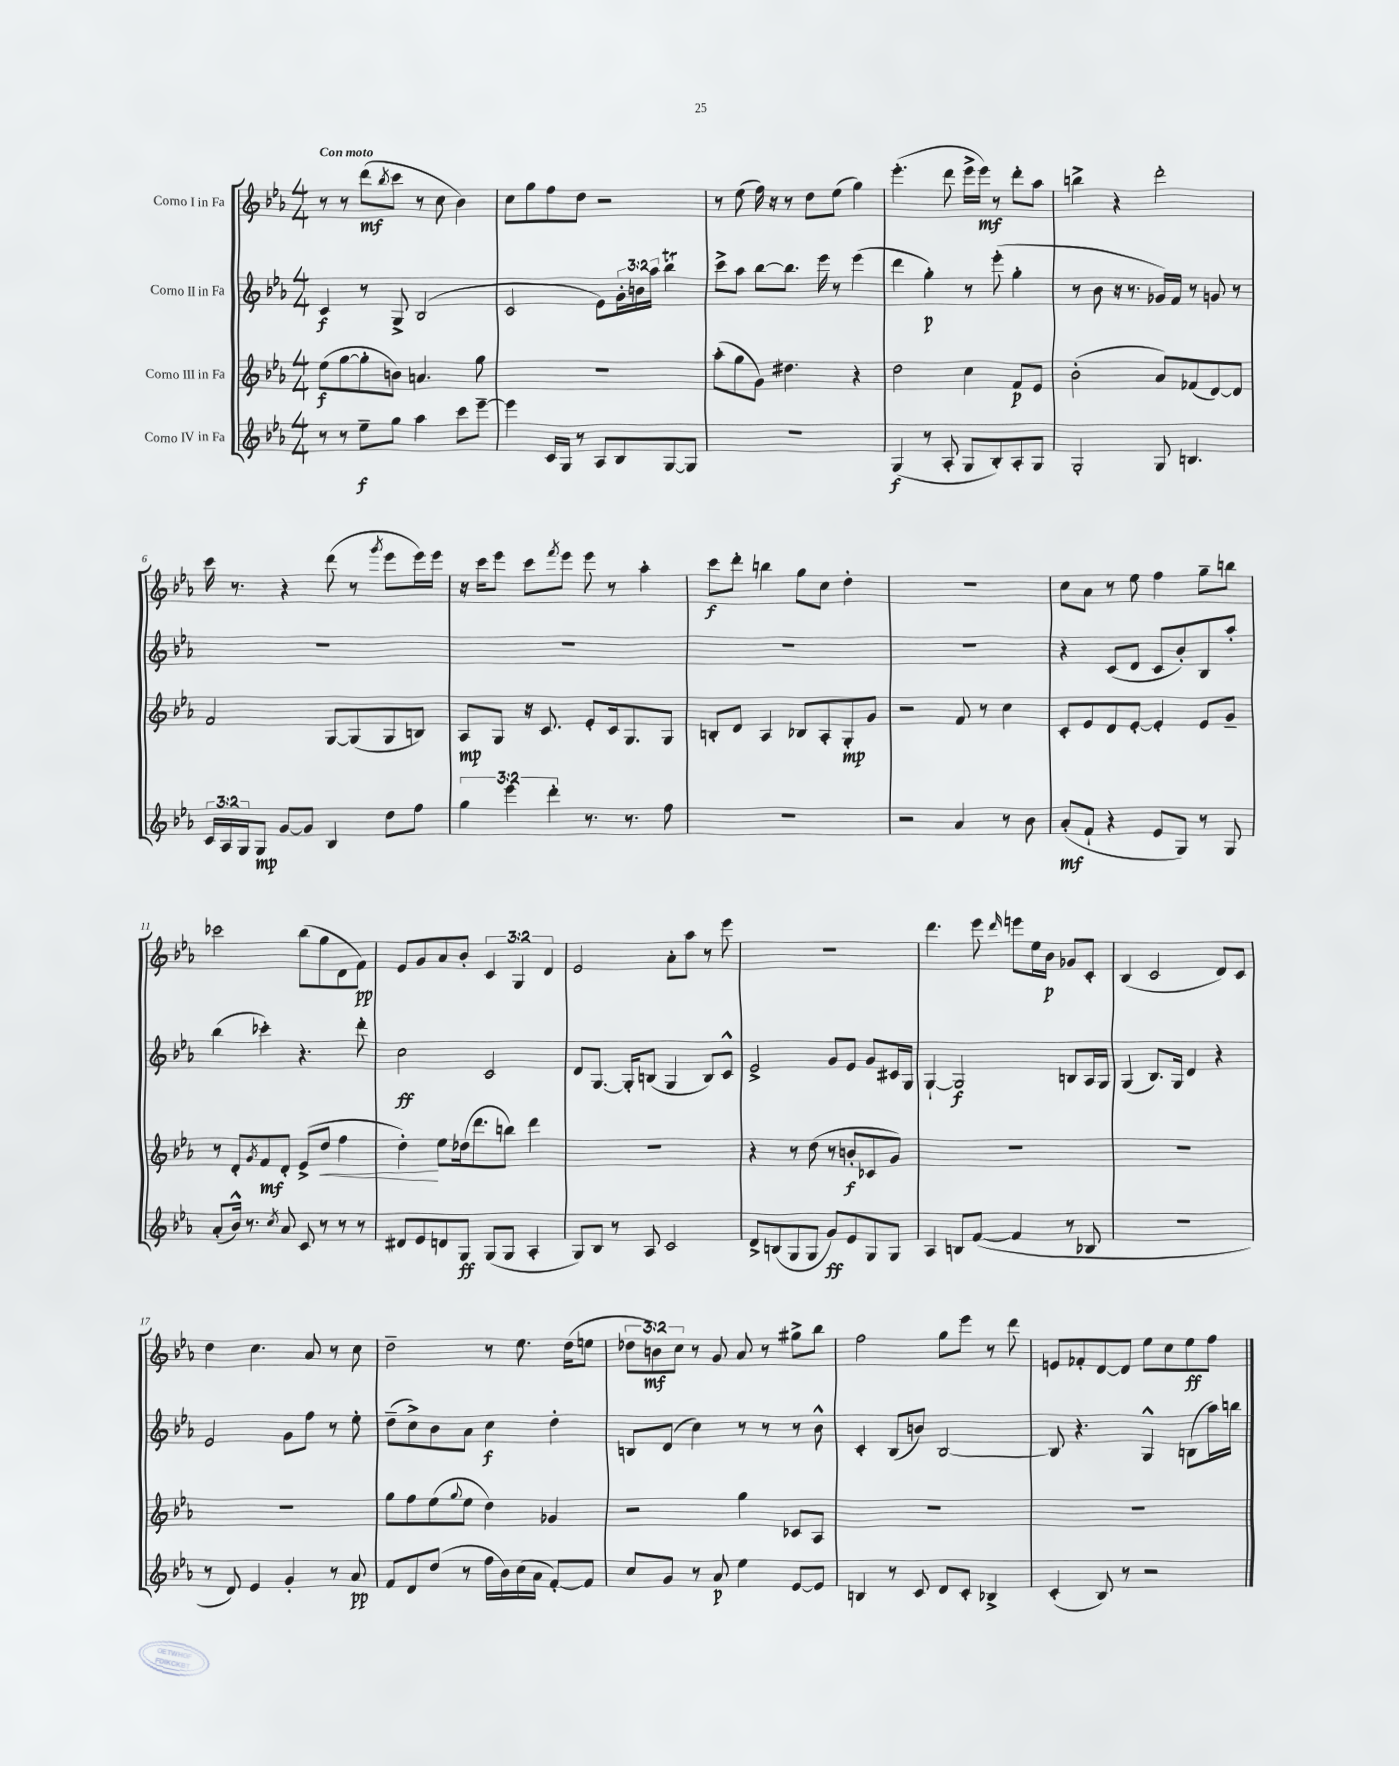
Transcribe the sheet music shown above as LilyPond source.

<<
\new StaffGroup <<
\new Staff = "s0" \with { instrumentName = "Corno I in Fa" } {
    \clef treble \key ees \major \numericTimeSignature \time 4/4 \override Staff.TupletNumber.text = #tuplet-number::calc-fraction-text \tempo "Con moto"
    r8 r8 d'''8\mf( \acciaccatura { bes''8 } c'''8 r8 c''8 bes'4) |
    c''8 g''8 f''8 d''8 r2 |
    r8 ees''8( f''16) r16 r8 d''8 ees''8( g''4) |
    ees'''4.-.( d'''8 ees'''16-> ees'''16\mf) r8 d'''8-. aes''8 |
    b''4-> r4 d'''2-. |
    c'''16 r8. r4 d'''8( r8 \acciaccatura { g'''8 } ees'''8 ees'''16) ees'''16 |
    r16 c'''16 ees'''8 c'''8 \acciaccatura { f'''8 } ees'''8 ees'''8 r8 aes''4-. |
    c'''8\f d'''8-. b''4 g''8 c''8 d''4-. |
    R1 |
    c''8 aes'8 r8 ees''8 f''4 g''8-- b''8 |
    ces'''2 bes''8( g''8 d'8 f'8\pp) |
    ees'8 g'8 aes'8 bes'8-. \tuplet 3/2 { c'4 g4 d'4 } |
    ees'2 aes'8-. aes''8 r8 ees'''8 |
    R1 |
    d'''4. ees'''8 \grace { d'''16 } e'''8 ees''16 bes'16\p ges'8 c'8-. |
    bes4( c'2 d'8) c'8 |
    d''4 c''4. aes'8 r8 c''8 |
    d''2-- r8 ees''8. d''16( e''8 |
    \tuplet 3/2 { des''8 b'8\mf) c''8 } r8 g'8 aes'8 r8 gis''8-> bes''8 |
    f''2 g''8 ees'''8 r8 d'''8 |
    e'8 fes'8-. d'8~ d'8 ees''8 c''8 ees''8\ff f''8 \bar "|." |
}
\new Staff = "s1" \with { instrumentName = "Corno II in Fa" } {
    \clef treble \key ees \major \numericTimeSignature \time 4/4 \override Staff.TupletNumber.text = #tuplet-number::calc-fraction-text
    c'4\f r8 g8-> bes2( |
    c'2 ees'8) \tuplet 3/2 { g'16-. b'16 aes''16 } bes''4\trill |
    c'''8-> aes''8 bes''8~ bes''8. ees'''16 r8 ees'''4( |
    d'''4 g''4-.\p) r8 ees'''8-.( g''4-. |
    r8 bes'8 r16 r8. ges'16) f'16 r8 g'8 r8 |
    R1 |
    R1 |
    R1 |
    R1 |
    r4 c'8( d'8 c'8 bes'8-.) bes8 aes''8-. |
    bes''4( ces'''4-.) r4. d'''8-. |
    c''2\ff c'2 |
    d'8 g8.~ g16-. b8( g4 b8) c'8-^ |
    ees'2-> g'8 ees'8 g'8 cis'16 g16 |
    g4~-! g2\f b8 aes16 g16 |
    g4( bes8.) g16 d'4 r4 |
    ees'2 g'8 f''8 r8 ees''8-. |
    d''8--( c''8->) bes'8 aes'8 c''4\f d''4-. |
    b8 d'8( c''4) r8 r8 r8 bes'8-^ |
    c'4-. bes8( b'8) bes2~ |
    bes8 r4. g4-^ b8( aes''16) b''16 \bar "|." |
}
\new Staff = "s2" \with { instrumentName = "Corno III in Fa" } {
    \clef treble \key ees \major \numericTimeSignature \time 4/4
    ees''8\f( g''8~ g''8-. b'8) a'4. g''8 |
    R1 |
    aes''8-.( g''8 g'8) dis''4. r4 |
    d''2 c''4 f'8\p ees'8 |
    bes'2-.( aes'8) fes'8( d'8~) d'8 |
    f'2 g8~ g8( g8 b8) |
    aes8\mp g8 r16 c'8. ees'8-. c'16 g8. g8 |
    b8-. d'8 aes4 bes8 aes8-. g8-.\mp g'8 |
    r2 f'8 r8 c''4 |
    c'8-. ees'8 d'8 ees'8~-. ees'4-. ees'8 g'8-- |
    r8 d'8-. \acciaccatura { g'8 } f'8\mf d'8-. ees'8->( d''8\< f''4 |
    d''4-.\!) ees''8 des''16( d'''8. b''8) d'''4 |
    R1 |
    r4 r8 d''8( r8 b'8-.\f ces'8 g'8) |
    R1 |
    R1 |
    R1 |
    g''8 f''8 ees''8( \appoggiatura { g''8 } ees''8 d''4) ges'4 |
    r2 g''4 ces'8 aes8 |
    R1 |
    R1 \bar "|." |
}
\new Staff = "s3" \with { instrumentName = "Corno IV in Fa" } {
    \clef treble \key ees \major \numericTimeSignature \time 4/4 \override Staff.TupletNumber.text = #tuplet-number::calc-fraction-text
    r8 r8 ees''8--\f g''8 aes''4 c'''8 ees'''8~-- |
    ees'''4 c'16 g16 r8 aes8 bes8 g8~ g8 |
    R1 |
    g4\f( r8 aes8-. g8 bes8-.) aes8-. g8 |
    g2-. g8 b4. |
    \tuplet 3/2 { c'16 aes16 g16 } g8\mp g'8~ g'8 bes4 d''8 f''8 |
    \tuplet 3/2 { g''4 ees'''4 d'''4-. } r8. r8. f''8 |
    r1 |
    r2 aes'4 r8 bes'8 |
    aes'8-.\mf( f'8-! r4 ees'8 g8) r8 g8 |
    aes'8-.( bes'16-^) r8. \acciaccatura { c''8 } aes'8 c'8 r8 r8 r8 |
    dis'8 ees'8 d'8 g8\ff g8( g8 aes4-. |
    g8) bes8 r8 aes8 c'2 |
    d'8-> b8( g8 g8 g'8\ff) ees'8 g8 g8 |
    aes4 b8 f'8~( f'4 r8 bes8 |
    R1 |
    r8 d'8) ees'4 g'4-. r8 aes'8\pp |
    f'8 d'8 d''8( r8 f''16 bes'16) c''16( aes'16 f'8~-.) f'8 |
    c''8 g'8 r8 aes'8\p ees''4 ees'8~ ees'8 |
    b4 r8 c'8 d'8 c'8-. bes4-> |
    c'4-.( bes8) r8 r2 \bar "|." |
}
>>
>>
